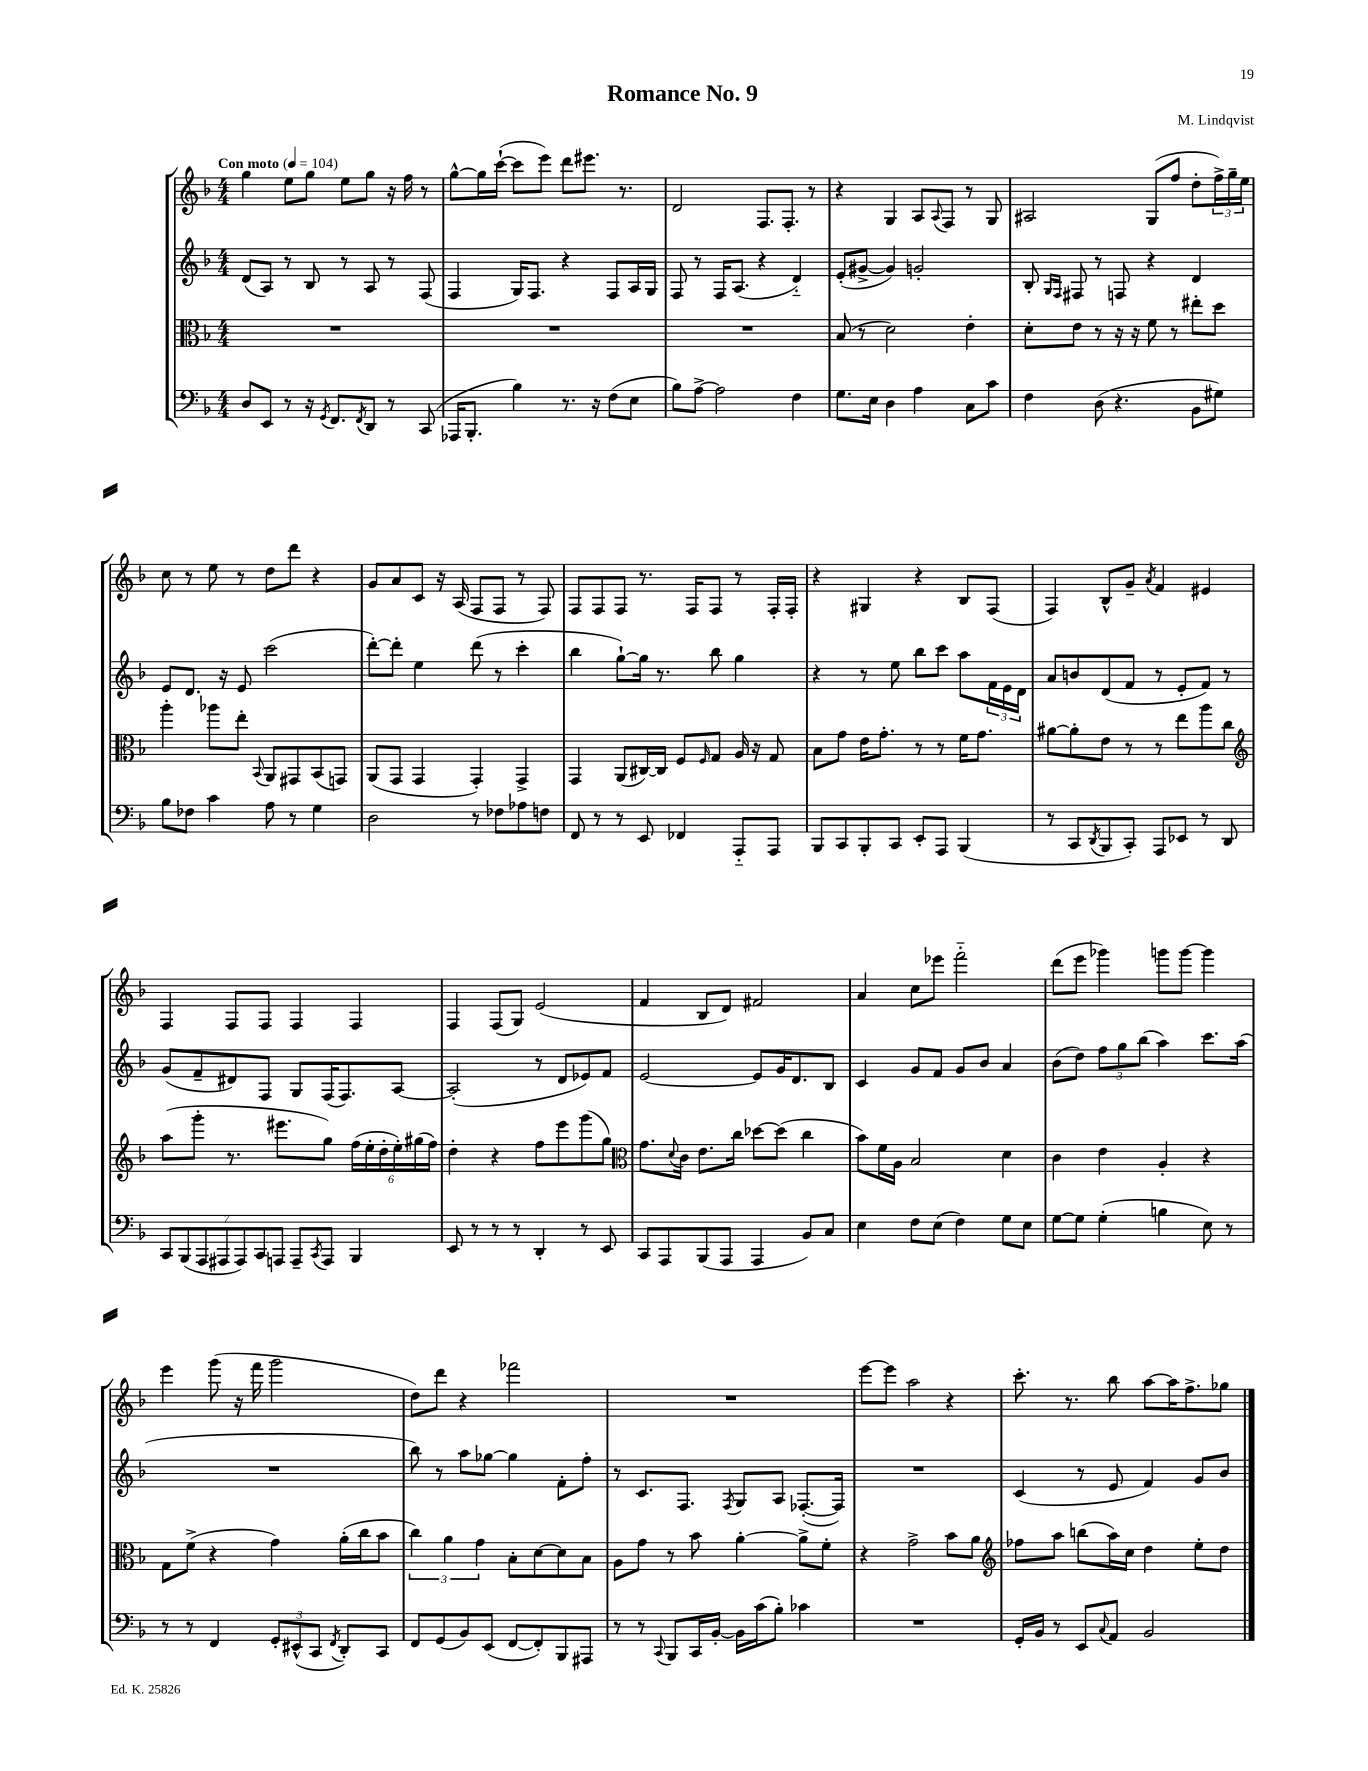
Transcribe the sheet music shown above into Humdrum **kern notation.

**kern	**kern	**kern	**kern
*part4	*part3	*part2	*part1
*staff4	*staff3	*staff2	*staff1
*clefF4	*clefC3	*clefG2	*clefG2
*k[b-]	*k[b-]	*k[b-]	*k[b-]
*M4/4	*M4/4	*M4/4	*M4/4
*MM104	*MM104	*MM104	*MM104
=1	=1	=1	=1
!	!	!	!LO:TX:a:B:t=Con moto
8D/L	1r	(8d/L	4gg\
8EE/J	.	8A/J)	.
8r	.	8r	8ee\L
16r	.	8B-/	8gg\J
8qGG/	.	.	.
8.FF/L	.	.	.
.	.	8r	8ee\L
8qFF/	.	.	.
8DD/J	.	8A/	8gg\J
8r	.	8r	16r
.	.	.	16ff\
(8CC/	.	(8F/	8r
=2	=2	=2	=2
16AAA-X/KL	1r	4F/	[8gg^^\L
8.BBB-'/J	.	.	.
.	.	.	16gg\L]
.	.	.	([16ccc`\JJ
4B-\)	.	16G/KL)	8ccc\L]
.	.	8.F/J	.
.	.	.	8eee\J)
8.r	.	4r	8ddd\L
.	.	.	8.eee#X\J
16r	.	.	.
(8F\L	.	8F/L	.
.	.	.	8.r
8E\J	.	16A/L	.
.	.	16G/JJ	.
=3	=3	=3	=3
8B-\L)	1r	8F/	2d/
[8A^\J	.	8r	.
2A\]	.	16F/KL	.
.	.	(8.A/J	.
.	.	4r	8.F/L
.	.	.	8.F'/J
4F\	.	4d/)	.
.	.	.	8r
=4	=4	=4	=4
8.G\L	(8B-/	(8e'/L	4r
.	8r	[8g#X^/J	.
16E\Jk	.	.	.
4D\	2d\)	4g#/])	4G/
4A\	.	2gn'/	8A/L
.	.	.	8qqA/
.	.	.	8F/J
8C\L	4e'\	.	8r
8c\J	.	.	8G/
=5	=5	=5	=5
4F\	8d'\L	8B-'/	2A#X/
.	.	16qqG/LL	.
.	.	16qqF/JJ	.
.	8e\J	8F#X/	.
(8D\	8r	8r	.
4.r	16r	8Fn/	.
.	16r	.	.
.	8f\	4r	(8G/L
.	8r	.	8ff/J
8BB-\L	8ee#X'\L	4d/	8dd'\L
8G#X\J)	8dd\J	.	24ff^\L)
.	.	.	24gg~\
.	.	.	24ee\JJ
!!LO:LB:g=z
=6	=6	=6	=6
8B-\L	4aa'\	8e/L	8cc\
8F-X\J	.	8.d/J	8r
4c\	8aa-X\L	.	8ee\
.	.	16r	.
.	8ee'\J	8e/	8r
.	8qqBB-/	.	.
8A\	8AA/L	(2ccc\	8dd\L
8r	8GG#X/	.	8ddd\J
4G\	(8BB-/	.	4r
.	8GGn/J)	.	.
=7	=7	=7	=7
2D\	(8AA/L	[8ddd'\L)	8g/L
.	8GG/J	8ddd'\J]	8a/
.	4GG/	4ee\	8c/J
.	.	.	16r
.	.	.	(16A/
8r	4GG'/)	(8ddd\	8F/L
8F-X\L	.	8r	8F/J
8A-X\	4GG^/	4ccc'\	8r
8Fn\J	.	.	8F/)
=8	=8	=8	=8
8FF/	4GG/	4bb-\	8F/L
8r	.	.	8F/
8r	(8AA/L	[8gg`\L)	8F/J
8EE/	[16C#X/L)	16gg\Jk]	8.r
.	16C#/JJ]	8.r	.
4FF-X/	8F/L	.	.
.	.	.	16F/KL
.	16qqF/	.	.
.	8G/J	8bb-\	8F/J
8AAA/L	16A/	4gg\	8r
.	16r	.	.
8AAA/J	8G/	.	16F'/LL
.	.	.	16F'/JJ
=9	=9	=9	=9
8BBB-/L	8B-\L	4r	4r
8CC/	8g\J	.	.
8BBB-'/	16e\KL	8r	4G#X/
.	8.g'\J	.	.
8CC/J	.	8ee\	.
8EE'/L	8r	8bb-\L	4r
8AAA/J	8r	8ccc\J	.
(4BBB-/	16f\KL	8aa\L	8B-/L
.	8.g\J	.	.
.	.	24f\L	(8F/J
.	.	24e\	.
.	.	24d\JJ	.
=10	=10	=10	=10
8r	[8a#X\L	8a/L	4F/)
8CC/L	8a#'\]	8bn/	.
8qDD/	.	.	.
8BBB-/	8e\J	(8d/	8B-^^/L
8CC'/J)	8r	8f/J	8g~/J
.	.	.	8qa/
8AAA/L	8r	8r	4f/
8EE-X/J	8ee\L	8e'/L	.
8r	8aa\	8f/J)	4e#X/
8DD/	8cc\J	8r	.
!!LO:LB:g=z
=11	=11	=11	=11
*	*clefG2	*	*
14CC/L	(8aa\L	(8g/L	4F/
(14BBB-/	.	.	.
.	8ggg'\J	8f~/	.
14AAA/	.	.	.
14AAA#X/	.	.	.
.	8.r	8d#X/)	8F/L
14AAA#/)	.	.	.
14CC/	.	.	.
.	.	8F/J	8F/J
14AAAn/J	.	.	.
.	8.eee#X\L	.	.
8AAA~/L	.	8G/L	4F/
8qCC/	.	.	.
8AAA/J	8gg\J)	(16F/K	.
.	.	8.F/)	.
4BBB-/	(24ff\LL	.	4F/
.	24ee'\	.	.
.	24dd'\	.	.
.	24ee'\)	[8A/J	.
.	(24gg#X\	.	.
.	24ff\JJ)	.	.
=12	=12	=12	=12
8EE/	4dd'\	(2A'/]	4F/
8r	.	.	.
8r	4r	.	(8F/L
8r	.	.	8G/J)
4DD'/	8ff\L	8r	(2e/
.	8eee\	8d/L	.
8r	(8ggg\	8e-X/)	.
8EE/	8gg\J)	8f/J	.
=13	=13	=13	=13
*	*clefC3	*	*
8CC/L	8.g\L	[2e/	4f/
8AAA/	.	.	.
.	8qqd/	.	.
.	16c\Jk	.	.
(8BBB-/	8.e\L	.	8B-/L
8AAA/J	.	.	8d/J)
.	16cc\Jk	.	.
4AAA/	[8dd-X\L	8e/L]	2f#X/
.	(8dd-\J]	16g/K	.
.	.	8.d/	.
8BB-/L)	4cc\	.	.
8C/J	.	8B-/J	.
=14	=14	=14	=14
4E\	8b-\L)	4c/	4a/
.	16f\L	.	.
.	16A\JJ	.	.
8F\L	2B-/	8g/L	8cc\L
(8E\J	.	8f/J	8eee-X\J
4F\)	.	8g/L	2fff\
.	.	8b-/J	.
8G\L	4d\	4a/	.
8E\J	.	.	.
=15	=15	=15	=15
[8G\L	4c\	(8b-\L	(8ddd\L
8G\J]	.	8dd\J)	8eee\J
(4G'\	4e\	12ff\L	4ggg-X\)
.	.	12gg\	.
.	.	(12bb-\J	.
4Bn\	4A'/	4aa\)	8gggn\L
.	.	.	[8ggg\J
8E\)	4r	8.ccc\L	4ggg\]
8r	.	.	.
.	.	(16aa\Jk	.
!!LO:LB:g=z
=16	=16	=16	=16
8r	8G\L	1r	4eee\
8r	(8f^\J	.	.
4FF/	4r	.	(8ggg\
.	.	.	16r
.	.	.	16fff\
12GG'/L	4g\)	.	2ggg\
(12EE#X^^/	.	.	.
12CC/J	.	.	.
8qFF/	.	.	.
8DD'/L)	(16a'\LL	.	.
.	16cc\J	.	.
8CC/J	8b-\J	.	.
=17	=17	=17	=17
8FF/L	6cc\)	8bb-\)	8dd\L)
(8GG/	.	8r	8ddd\J
.	6a\	.	.
8BB-/)	.	8aa\L	4r
.	6g\	.	.
(8EE/J	.	[8gg-X\J	.
[8FF/L	8B-'\L	4gg-\]	2fff-X\
8FF'/])	[8d\	.	.
8BBB-/	8d\]	8f'\L	.
8AAA#X/J	8B-\J	8ff'\J	.
=18	=18	=18	=18
8r	8A\L	8r	1r
8r	8g\J	8.c/L	.
8qqCC/	.	.	.
8BBB-/L	8r	.	.
.	.	8.F/J	.
16CC/L	8b-\	.	.
[16BB-'/JJ	.	.	.
.	.	8qF/	.
16BB-\LL]	[4a'\	8G/L	.
(16c\J	.	.	.
8B-'\J)	.	8A/J	.
4c-X\	8a^\L]	([8.F-X'/L	.
.	8f'\J	.	.
.	.	16F-/Jk])	.
=19	=19	=19	=19
1r	4r	1r	[8eee\L
.	.	.	8eee\J]
.	2g^\	.	2aa\
.	8b-\L	.	4r
.	8a\J	.	.
=20	=20	=20	=20
*	*clefG2	*	*
16GG'/LL	8ff-X\L	(4c/	8.ccc'\
16BB-/JJ	.	.	.
8r	8aa\J	.	.
.	.	.	8.r
8EE/L	(8bbn\L	8r	.
8qqC/	.	.	.
8AA/J	16aa\L)	8e/	8bb-\
.	16cc\JJ	.	.
2BB-/	4dd\	4f/)	[8aa\L
.	.	.	16aa\K]
.	.	.	8.ff^\
.	8ee'\L	8g/L	.
.	8dd\J	8b-/J	8gg-X\J
==	==	==	==
*-	*-	*-	*-
